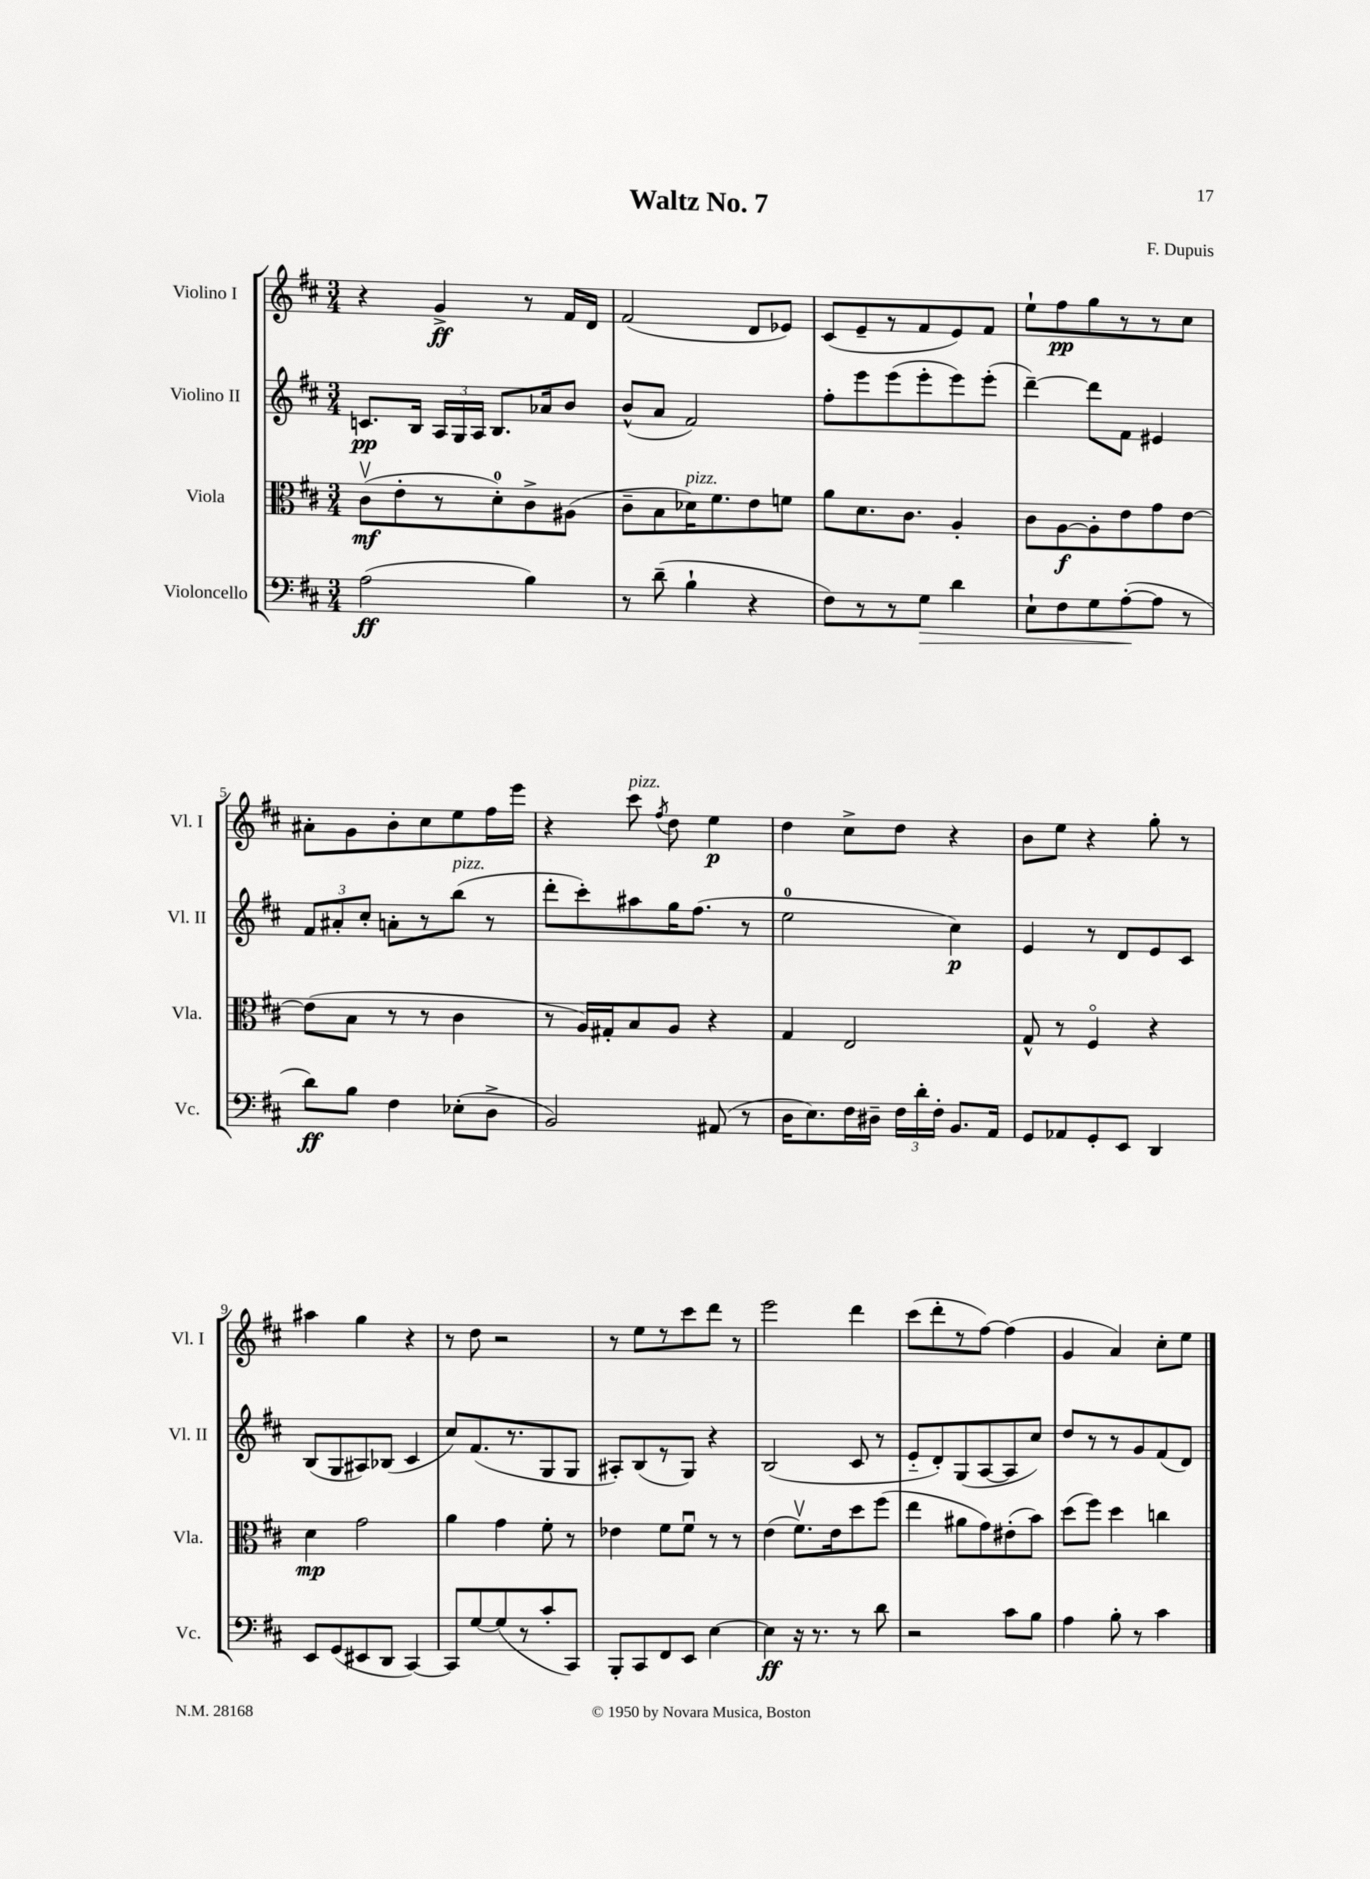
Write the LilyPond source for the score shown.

\header { title = "Waltz No. 7" composer = "F. Dupuis" }
<<
\new StaffGroup <<
\new Staff = "s0" \with { instrumentName = "Violino I" shortInstrumentName = "Vl. I" } {
    \clef treble \key d \major \numericTimeSignature \time 3/4
    \autoBeamOff r4 g'4->\ff r8 fis'16[ d'16] |
    fis'2( d'8[ ees'8]) |
    cis'8[( e'8-- r8 fis'8 e'8) fis'8] |
    e''8[-! fis''8\pp g''8 r8 r8 cis''8] |
    ais'8[-. g'8 b'8-. cis''8 e''8 fis''16 e'''16] |
    r4 cis'''8^\markup { \italic "pizz." } \acciaccatura { fis''8 } d''8 e''4\p |
    d''4 cis''8[-> d''8] r4 |
    b'8[ e''8] r4 g''8-. r8 |
    ais''4 g''4 r4 |
    r8 d''8 r2 |
    r8 e''8[ r8 cis'''8 d'''8] r8 |
    e'''2 d'''4 |
    cis'''8[( d'''8-. r8 fis''8]~) fis''4( |
    g'4 a'4) cis''8[-. e''8] \bar "|." |
}
\new Staff = "s1" \with { instrumentName = "Violino II" shortInstrumentName = "Vl. II" } {
    \clef treble \key d \major \numericTimeSignature \time 3/4
    \autoBeamOff c'8.[\pp b16] \tuplet 3/2 { a16[ g16 a16] } b8.[ aes'16 b'8] |
    b'8[-^( a'8] fis'2) |
    fis''8[-. e'''8 e'''8( e'''8-. e'''8) e'''8]-.( |
    d'''4~--) d'''8[ fis'8] eis'4 |
    \tuplet 3/2 { fis'8[ ais'8-. cis''8]-. } a'8[-. r8 b''8]^\markup { \italic "pizz." }( r8 |
    d'''8[-. cis'''8-.) ais''8 g''16 fis''8.]( r8 |
    e''2-0 cis''4\p) |
    e'4 r8 d'8[ e'8 cis'8] |
    b8[( g8 ais8) bes8]( cis'4 |
    cis''8[) fis'8.( r8. g8 g8] |
    ais8[-.) b8( r8 g8]) r4 |
    b2( cis'8 r8 |
    e'8[-_ d'8-.) g8( a8~ a8 cis''8]) |
    d''8[ r8 r8 g'8 fis'8( d'8]) \bar "|." |
}
\new Staff = "s2" \with { instrumentName = "Viola" shortInstrumentName = "Vla." } {
    \clef alto \key d \major \numericTimeSignature \time 3/4
    \autoBeamOff cis'8[\upbow\mf( e'8-. r8 d'8-0-.) cis'8-> ais8]( |
    cis'8[-- b8 des'16^\markup { \italic "pizz." }) fis'8. e'8 f'8] |
    a'8[ d'8. cis'8.] a4-. |
    cis'8[ a8~\f a8-. e'8 g'8 e'8]~ |
    e'8[( b8] r8 r8 cis'4 |
    r8 a16[) gis16-. b8 a8] r4 |
    g4 e2 |
    g8-^ r8 fis4\flageolet r4 |
    d'4\mp g'2 |
    a'4 g'4 fis'8-. r8 |
    ees'4 fis'8[ fis'8]\downbow r8 r8 |
    e'4( fis'8.[\upbow) e'16 d''8 fis''8]( |
    e''4 ais'8[ g'8) eis'8-.( b'8]) |
    d''8[( fis''8]) d''4 c''4 \bar "|." |
}
\new Staff = "s3" \with { instrumentName = "Violoncello" shortInstrumentName = "Vc." } {
    \clef bass \key d \major \numericTimeSignature \time 3/4
    \autoBeamOff a2\ff( b4) |
    r8 d'8--( b4-! r4 |
    fis8[) r8 r8 g8]\> d'4 |
    e8[-! fis8 g8 a8~-.\!( a8] r8 |
    d'8[\ff) b8] fis4 ees8[-.( d8]-> |
    b,2) ais,8( r8 |
    d16[ e8.) fis16 dis16]-- \tuplet 3/2 { fis16[ d'16-. fis16]-. } b,8.[ a,16] |
    g,8[ aes,8 g,8-. e,8] d,4 |
    e,8[ g,8( eis,8 d,8] cis,4~) |
    cis,8[ g8~ g8( r8 cis'8-. cis,8]) |
    b,,8[-. cis,8 fis,8 e,8] e4~ |
    e4\ff r16 r8. r8 d'8 |
    r2 cis'8[ b8] |
    a4 b8-. r8 cis'4 \bar "|." |
}
>>
>>
